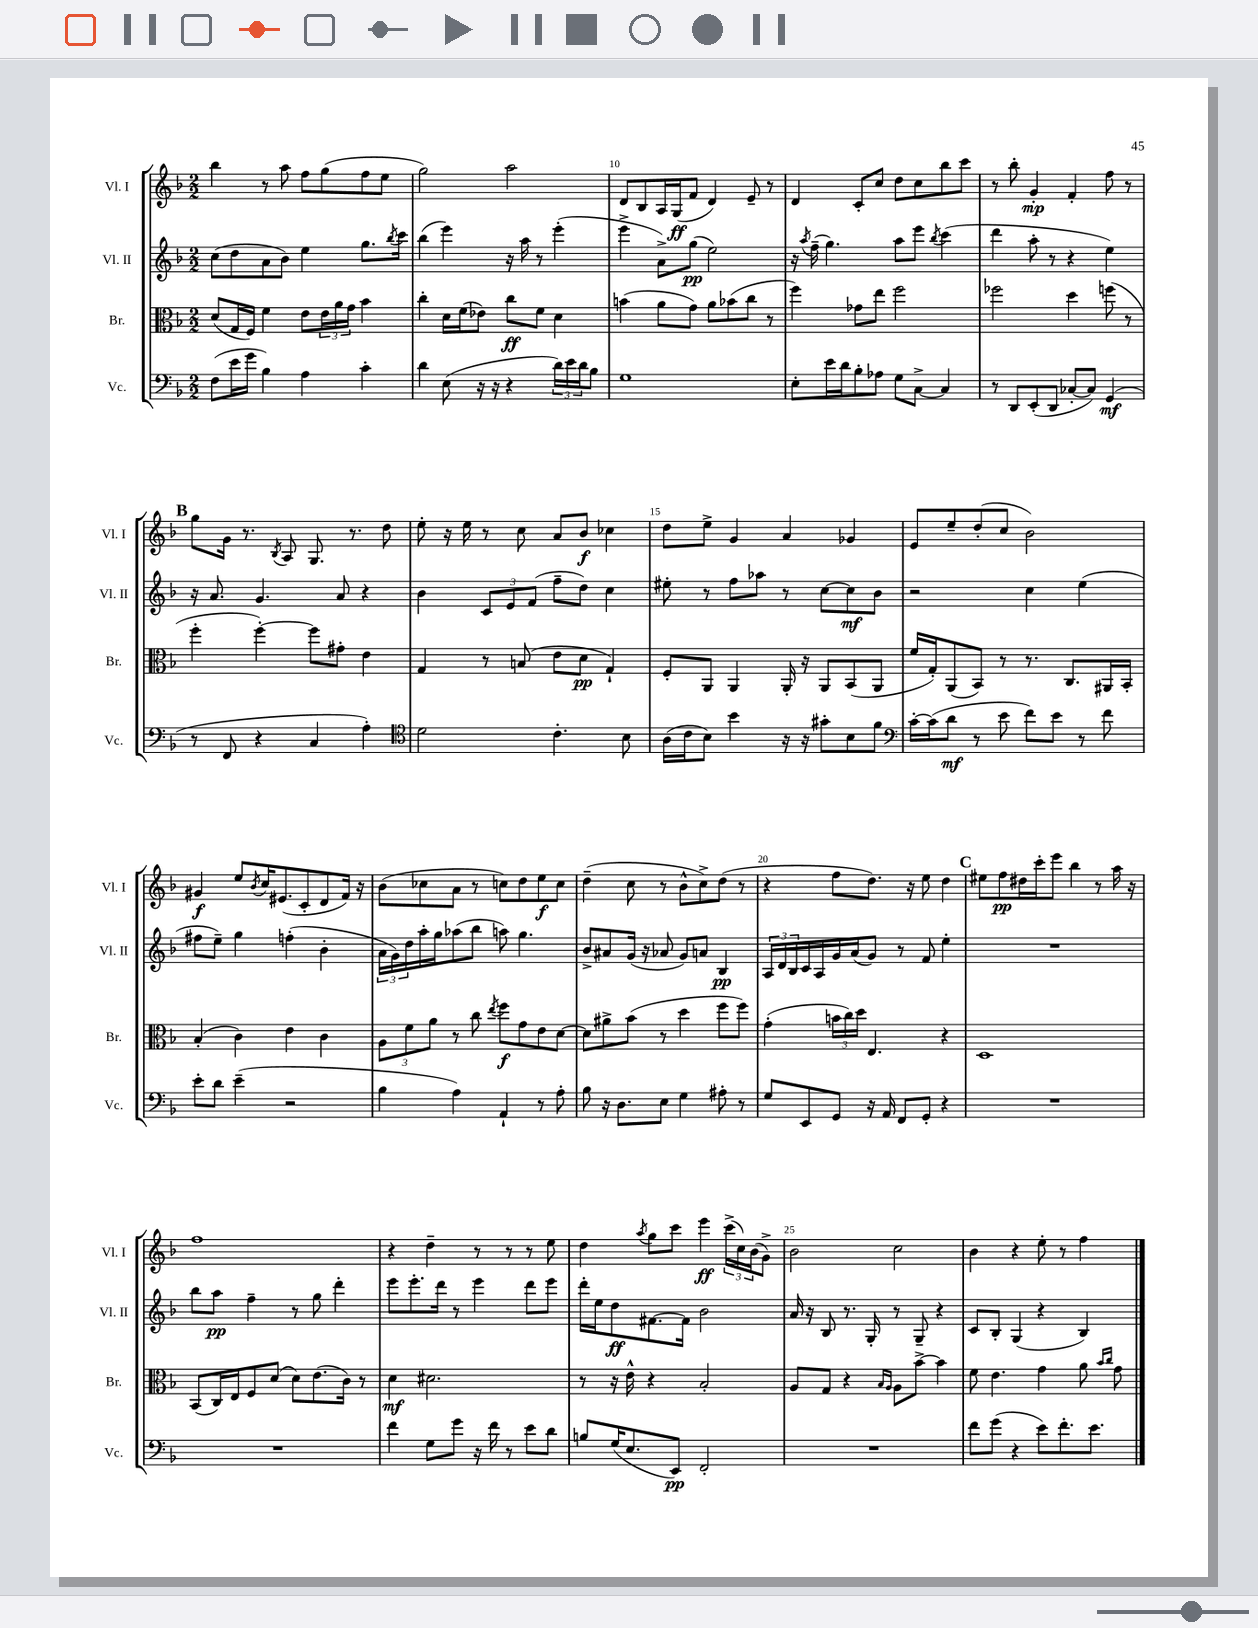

**kern	**dynam	**kern	**dynam	**kern	**dynam	**kern	**dynam
*part4	*part4	*part3	*part3	*part2	*part2	*part1	*part1
*staff4	*staff4	*staff3	*staff3	*staff2	*staff2	*staff1	*staff1
*I"Vc.	*	*I"Br.	*	*I"Vl. II	*	*I"Vl. I	*
*I'Vc.	*	*I'Br.	*	*I'Vl. II	*	*I'Vl. I	*
*clefF4	*	*clefC3	*	*clefG2	*	*clefG2	*
*k[b-]	*	*k[b-]	*	*k[b-]	*	*k[b-]	*
*M2/2	*	*M2/2	*	*M2/2	*	*M2/2	*
=8	=8	=8	=8	=8	=8	=8	=8
(8F\L	.	(8d/L	.	(8cc\L	.	4bb-\	.
16e\L	.	16G/L	.	8dd\	.	.	.
16g\JJ	.	16F/JJ)	.	.	.	.	.
4B-\)	.	4f\	.	8a\	.	8r	.
.	.	.	.	8b-\J)	.	8aa\	.
4A\	.	8e\L	.	4ee\	.	8ff\L	.
.	.	24e\L	.	.	.	(8gg\	.
.	.	24a\	.	.	.	.	.
.	.	24g\JJ	.	.	.	.	.
4c'\	.	4b-\	.	8.gg\L	.	8ff\	.
.	.	.	.	.	.	8ee\J	.
.	.	.	.	8qbb-/	.	.	.
.	.	.	.	16ccc\Jk	.	.	.
=9	=9	=9	=9	=9	=9	=9	=9
4d\	.	4cc'\	.	(4bb-\	.	2gg\)	.
(8E\	.	16d\LL	.	4eee\)	.	.	.
.	.	(16f\J	.	.	.	.	.
16r	.	8e-X\J)	.	.	.	.	.
16r	.	.	.	.	.	.	.
4r	.	8cc\L	ff	16r	.	2aa\	.
.	.	.	.	16aa\	.	.	.
.	.	8f\J	.	8r	.	.	.
24d\LL)	.	4d\	.	(4eee'\	.	.	.
24e\	.	.	.	.	.	.	.
24d\J	.	.	.	.	.	.	.
8B-\J	.	.	.	.	.	.	.
=10	=10	=10	=10	=10	=10	=10	=10
1G	.	(4bn\	.	4eee^\	.	8d/L	.
.	.	.	.	.	.	8B-/	.
.	.	8a\L	.	8a^\L)	.	16A/L	.
.	.	.	.	.	.	(16G/J	ff
.	.	8g\J)	.	(8gg\J	pp	8f/J	.
.	.	8a\L	.	2ee\)	.	4d/)	.
.	.	(8b-X\	.	.	.	.	.
.	.	8cc\J	.	.	.	8e~/	.
.	.	8r	.	.	.	8r	.
=11	=11	=11	=11	=11	=11	=11	=11
8E'\L	.	4ff\)	.	16r	.	4d/	.
.	.	.	.	8qaa/	.	.	.
.	.	.	.	(16ff~\	.	.	.
16e\L	.	.	.	4.gg\)	.	.	.
16d\J	.	.	.	.	.	.	.
8B-'\	.	8g-X\L	.	.	.	8c'/L	.
8A-X\J	.	8ee\J	.	.	.	8cc/J	.
8G\L	.	2ff\	.	8aa\L	.	8dd\L	.
[8C^\J	.	.	.	8eee\J	.	8cc\	.
.	.	.	.	8qbb-/	.	.	.
4C/]	.	.	.	(4ccc\	.	8bb-\	.
.	.	.	.	.	.	8ccc\J	.
=12	=12	=12	=12	=12	=12	=12	=12
8r	.	2ff-X\	.	4ddd\	.	8r	.
8DD/L	.	.	.	.	.	8bb-'\	.
(8EE'/	.	.	.	8aa'\	.	4g'/	mp
8DD/J	.	.	.	8r	.	.	.
[8C-X'/L	.	4dd\	.	4r	.	4f'/	.
8C-/J])	.	.	.	.	.	.	.
(4GG/	mf	(8ffn\	.	4ee\)	.	8ff\	.
.	.	8r	.	.	.	8r	.
!!LO:LB:g=z
!!LO:REH:place=s1:t=B
=13	=13	=13	=13	=13	=13	=13	=13
8r	.	4ff'\	.	16r	.	8gg\L	.
.	.	.	.	8.a/	.	.	.
8FF/	.	.	.	.	.	16g\Jk	.
.	.	.	.	.	.	8.r	.
4r	.	[4ff'\)	.	4.g/	.	.	.
.	.	.	.	.	.	8qB-/	.
.	.	.	.	.	.	8A/	.
4C/	.	8ff\L]	.	.	.	8.G/	.
.	.	8g#X'\J	.	8a/	.	.	.
.	.	.	.	.	.	8.r	.
4A'\)	.	4e\	.	4r	.	.	.
.	.	.	.	.	.	8dd\	.
=14	=14	=14	=14	=14	=14	=14	=14
*clefC4	*	*	*	*	*	*	*
2d\	.	4G/	.	4b-\	.	8ee'\	.
.	.	.	.	.	.	16r	.
.	.	.	.	.	.	16ee\	.
.	.	8r	.	12c/L	.	8r	.
.	.	.	.	12e/	.	.	.
.	.	(8Bn/	.	.	.	8cc\	.
.	.	.	.	(12f/J	.	.	.
4.c'\	.	8e\L	.	8ff~\L	.	8a/L	.
.	.	8d\J	pp	8dd\J)	.	8b-/J	f
.	.	4G`/)	.	4cc\	.	4cc-X\	.
8B-\	.	.	.	.	.	.	.
=15	=15	=15	=15	=15	=15	=15	=15
(16A\LL	.	8F'/L	.	8ee#X'\	.	8dd\L	.
16c\J	.	.	.	.	.	.	.
8B-\J)	.	8AA/J	.	8r	.	8ee^\J	.
4b-\	.	4AA/	.	8ff\L	.	4g/	.
.	.	.	.	8aa-X\J	.	.	.
16r	.	16AA'/	.	8r	.	4a/	.
16r	.	16r	.	.	.	.	.
8g#X'\L	.	8AA/L	.	[8cc\L	.	.	.
8B-\	.	(8BB-/	.	8cc\]	mf	4g-X/	.
8f\J	.	8AA/J	.	8b-\J	.	.	.
=16	=16	=16	=16	=16	=16	=16	=16
*clefF4	*	*	*	*	*	*	*
[16c'\LL	.	16f/LL	.	2r	.	8e/L	.
(16c\J]	.	16G'/J)	.	.	.	.	.
8d\J	mf	(8AA/	.	.	.	8ee~/	.
8r	.	8BB-/J)	.	.	.	(8dd'/	.
8e\	.	8r	.	.	.	8cc/J	.
8f\L)	.	8.r	.	4cc\	.	2b-\)	.
8e\J	.	.	.	.	.	.	.
.	.	8.C/L	.	.	.	.	.
8r	.	.	.	(4ee\	.	.	.
8f\	.	16AA#X/L	.	.	.	.	.
.	.	16BB-'/JJ	.	.	.	.	.
!!LO:LB:g=z
=17	=17	=17	=17	=17	=17	=17	=17
8e'\L	.	(4B-'/	.	8ff#X\L	.	4g#X/	f
8d\J	.	.	.	8ee~\J)	.	.	.
(4e~\	.	4c\)	.	4gg\	.	8ee/L	.
.	.	.	.	.	.	8qb-/	.
.	.	.	.	.	.	16cc/K	.
.	.	.	.	.	.	(8.e#X/	.
2r	.	4e\	.	(4ffn'\	.	.	.
.	.	.	.	.	.	8c'/	.
.	.	4c\	.	4b-'\	.	8d/	.
.	.	.	.	.	.	16f/Jk)	.
.	.	.	.	.	.	16r	.
=18	=18	=18	=18	=18	=18	=18	=18
4B-\	.	12A\L	.	24a\LL	.	(8b-\L	.
.	.	.	.	24g\)	.	.	.
.	.	12f\	.	24dd\	.	.	.
.	.	.	.	16aa'\	.	8cc-X\	.
.	.	12a\J	.	.	.	.	.
.	.	.	.	16gg\J	.	.	.
4A\)	.	8r	.	(8aa-X\	.	8a\J	.
.	.	8cc\	.	8bb-\J	.	8r	.
.	.	8qee/	.	.	.	.	.
4AA`/	.	8ff\L	f	8aan\)	.	8ccn\L)	.
.	.	8g\	.	4.gg\	.	8dd\	.
8r	.	8e\	.	.	.	8ee\	f
8A'\	.	[8d\J	.	.	.	8cc\J	.
=19	=19	=19	=19	=19	=19	=19	=19
8B-\	.	8d\L]	.	8b-^/L	.	(4dd~\	.
16r	.	8a#X^\	.	8a#X/	.	.	.
8.D\L	.	.	.	.	.	.	.
.	.	(8b-\J	.	(16g/Jk	.	8cc\	.
.	.	.	.	16r	.	.	.
8E\J	.	8r	.	8a-X/	.	8r	.
4G\	.	4dd\	.	8g/L)	.	8b-^^\L	.
.	.	.	.	8an/J	.	8cc^\)	.
8A#X'\	.	8ff\L	.	4B-/	pp	(8dd\J	.
8r	.	8ff\J)	.	.	.	8r	.
=20	=20	=20	=20	=20	=20	=20	=20
8G/L	.	(4g'\	.	24A/LL	.	4r	.
.	.	.	.	24d/	.	.	.
.	.	.	.	24B-/	.	.	.
8EE/	.	.	.	16c/	.	.	.
.	.	.	.	16A/	.	.	.
8GG/J	.	24bn\LL	.	16g/	.	8ff\L	.
.	.	24cc\)	.	.	.	.	.
.	.	.	.	(16a/J	.	.	.
.	.	24dd\JJ	.	.	.	.	.
16r	.	4.E/	.	8g/J)	.	8.dd\J)	.
16AA/	.	.	.	.	.	.	.
8FF/L	.	.	.	8r	.	.	.
.	.	.	.	.	.	16r	.
8GG'/J	.	.	.	8f/	.	8ee\	.
4r	.	4r	.	4ee'\	.	4dd\	.
!!LO:REH:place=s1:t=C
=21	=21	=21	=21	=21	=21	=21	=21
1r	.	1D	.	1r	.	8ee#X\L	.
.	.	.	.	.	.	8ff\	pp
.	.	.	.	.	.	16dd#X\L	.
.	.	.	.	.	.	16ccc'\J	.
.	.	.	.	.	.	8eee\J	.
.	.	.	.	.	.	4bb-\	.
.	.	.	.	.	.	8r	.
.	.	.	.	.	.	16aa\	.
.	.	.	.	.	.	16r	.
!!LO:LB:g=z
=22	=22	=22	=22	=22	=22	=22	=22
1r	.	(8BB-/L	.	8bb-\L	.	1ff	.
.	.	16C/L)	.	8aa\J	pp	.	.
.	.	16E/J	.	.	.	.	.
.	.	8F/	.	4ff~\	.	.	.
.	.	(8d/J	.	.	.	.	.
.	.	8d\L)	.	8r	.	.	.
.	.	(8.e\	.	8gg\	.	.	.
.	.	.	.	4ddd'\	.	.	.
.	.	16c\Jk)	.	.	.	.	.
.	.	8r	.	.	.	.	.
=23	=23	=23	=23	=23	=23	=23	=23
4f\	.	4d\	mf	8eee\L	.	4r	.
.	.	.	.	8.eee'\	.	.	.
8G\L	.	2.d#X\	.	.	.	4dd~\	.
.	.	.	.	16ddd\Jk	.	.	.
8g\J	.	.	.	8r	.	.	.
16r	.	.	.	4eee\	.	8r	.
16f\	.	.	.	.	.	.	.
8r	.	.	.	.	.	8r	.
8e\L	.	.	.	8ddd\L	.	8r	.
8d\J	.	.	.	8eee\J	.	8ee\	.
=24	=24	=24	=24	=24	=24	=24	=24
8Bn/L	.	8r	.	16ddd'\LL	.	4dd\	.
.	.	.	.	16ee\J	.	.	.
(16G/K	.	16r	.	8dd\	ff	.	.
8.E/	.	16e^^\	.	.	.	.	.
.	.	.	.	.	.	8qaa/	.
.	.	4r	.	[8.f#X\	.	8gg\L	.
8EE/J)	pp	.	.	.	.	8ccc\J	.
.	.	.	.	16f#\Jk]	.	.	.
2FF'/	.	2B-'/	.	2b-\	.	4eee\	ff
.	.	.	.	.	.	(24ccc^\LL	.
.	.	.	.	.	.	24cc\)	.
.	.	.	.	.	.	(24b-\J	.
.	.	.	.	.	.	8g^\J)	.
=25	=25	=25	=25	=25	=25	=25	=25
1r	.	8A/L	.	16a/	.	2b-\	.
.	.	.	.	16r	.	.	.
.	.	8G/J	.	8B-/	.	.	.
.	.	4r	.	8.r	.	.	.
.	.	.	.	16G'/	.	.	.
.	.	16qqB-/LL	.	.	.	.	.
.	.	16qqA/JJ	.	.	.	.	.
.	.	8A\L	.	8r	.	2cc\	.
.	.	[8b-^\J	.	8G~/	.	.	.
.	.	4b-\]	.	4r	.	.	.
=26	=26	=26	=26	=26	=26	=26	=26
8f\L	.	8f\	.	8c/L	.	4b-\	.
(8g\J	.	4.e\	.	8B-'/J	.	.	.
4r	.	.	.	(4G/	.	4r	.
8e\L)	.	4g\	.	4r	.	8ee'\	.
8.f'\	.	.	.	.	.	8r	.
.	.	8a\	.	4B-/)	.	4ff\	.
8.e\J	.	.	.	.	.	.	.
.	.	16qqb-/LL	.	.	.	.	.
.	.	16qqcc/JJ	.	.	.	.	.
.	.	8g\	.	.	.	.	.
==	==	==	==	==	==	==	==
*-	*-	*-	*-	*-	*-	*-	*-
